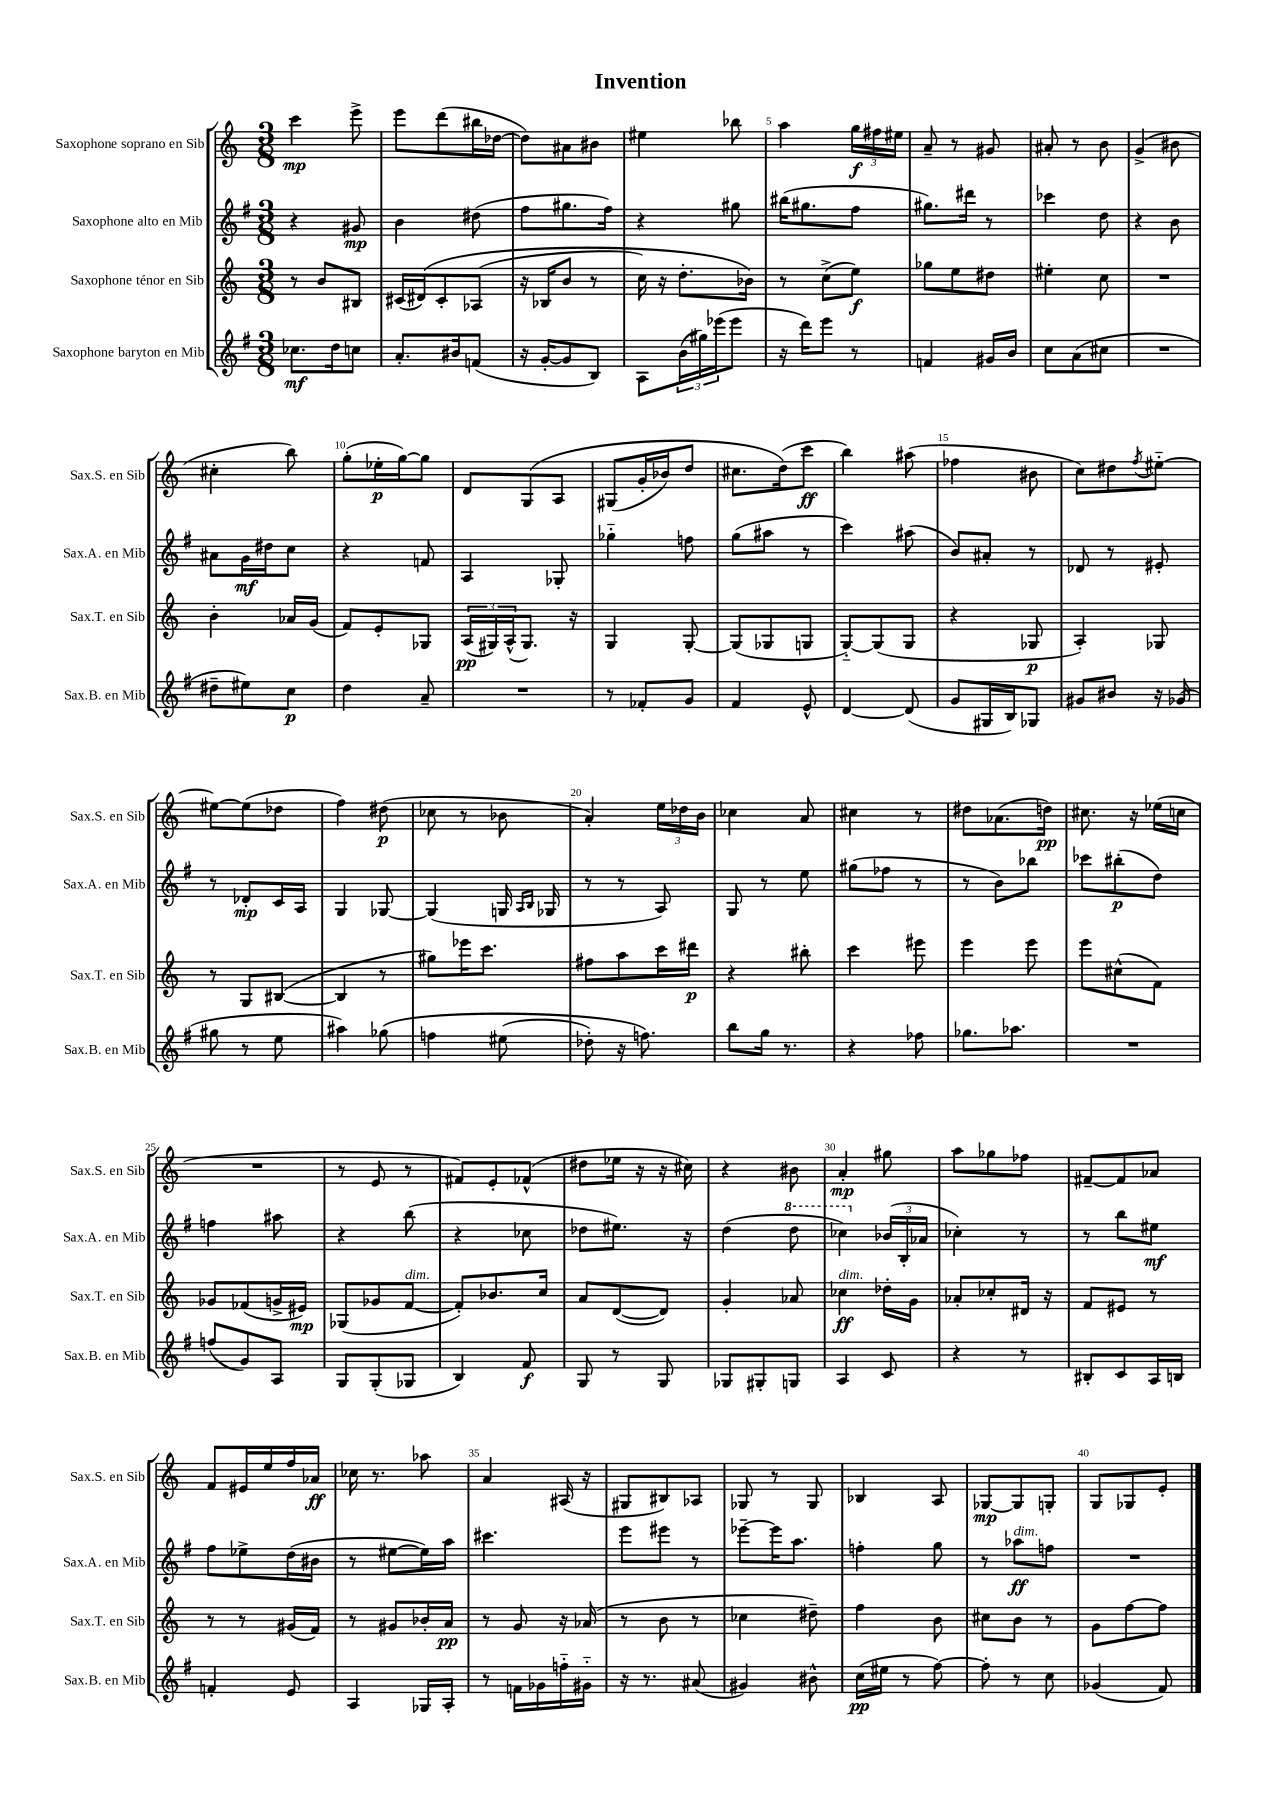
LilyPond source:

\header { title = "Invention" }
<<
\new StaffGroup <<
\new Staff = "s0" \with { instrumentName = "Saxophone soprano en Sib" shortInstrumentName = "Sax.S. en Sib" } {
    \clef treble \key c \major \numericTimeSignature \time 3/8
    c'''4\mp e'''8-> |
    e'''8 d'''8( bis''16 des''16~ |
    des''8) ais'8 bis'8 |
    eis''4 bes''8 |
    a''4 \tuplet 3/2 { g''16\f fis''16 eis''16 } |
    a'8-- r8 gis'8 |
    ais'8-. r8 b'8 |
    g'4->( bis'8 |
    cis''4-. b''8) |
    g''8-.( ees''16-.\p g''16~) g''8 |
    d'8 g8\( a8 |
    gis8( g'16-. bes'16) d''8 |
    cis''8. d''16(\) c'''8\ff |
    b''4) ais''8( |
    fes''4 bis'8 |
    c''8) dis''8 \acciaccatura { f''8 } eis''8~-_ |
    eis''8~ eis''8( des''8 |
    f''4) dis''8\p( |
    ces''8 r8 bes'8 |
    a'4-.) \tuplet 3/2 { e''16 des''16 b'16 } |
    ces''4 a'8 |
    cis''4 r8 |
    dis''8 aes'8.( d''16\pp) |
    cis''8. r16 ees''16( c''16 |
    R4. |
    r8 e'8 r8 |
    fis'8) e'8-. fes'8-^( |
    dis''8 ees''16 r16 r16 cis''16) |
    r4 bis'8 |
    a'4-.\mp gis''8 |
    a''8 ges''8 fes''8 |
    fis'8~-- fis'8 aes'8 |
    f'8 eis'16 e''16 f''16 aes'16\ff |
    ces''16 r8. aes''8 |
    a'4 ais16( r16 |
    gis8 bis8) aes8 |
    ges8 r8 ges8 |
    bes4 a8 |
    ges8~\mp ges8 g8-. |
    g8 ges8 e'8-. \bar "|." |
}
\new Staff = "s1" \with { instrumentName = "Saxophone alto en Mib" shortInstrumentName = "Sax.A. en Mib" } {
    \clef treble \key g \major \numericTimeSignature \time 3/8
    r4 gis'8\mp |
    b'4 dis''8( |
    fis''8 gis''8. fis''16) |
    r4 gis''8 |
    bis''16( gis''8. fis''8 |
    gis''8.) dis'''16 r8 |
    ces'''4 d''8 |
    r4 b'8 |
    ais'8 g'16\mf dis''16 c''8 |
    r4 f'8 |
    a4 ges8-. |
    ges''4-_ f''8 |
    g''8( ais''8 r8 |
    c'''4) ais''8( |
    b'8) ais'8-. r8 |
    des'8 r8 eis'8-. |
    r8 des'8-.\mp c'16 a16 |
    g4 ges8~ |
    ges4( g16 \grace { a16 b16 } ges16 |
    r8 r8 a8) |
    g8 r8 e''8 |
    gis''8( fes''8 r8 |
    r8 b'8) bes''8 |
    ces'''8 bis''8-.\p( d''8) |
    f''4 ais''8 |
    r4 b''8( |
    r4 ces''8 |
    des''8 eis''8.) r16 |
    d''4( \ottava #1 d'''8 |
    ces'''4) \ottava #0 \tuplet 3/2 { bes'16( b16-. aes'16 } |
    ces''4-.) r8 |
    r8 b''8 eis''8\mf |
    fis''8 ees''8-> d''16( bis'16 |
    r8 eis''8~ eis''16) a''16 |
    cis'''4. |
    e'''8 eis'''8 r8 |
    ees'''8~-- ees'''16 a''8. |
    f''4-. g''8 |
    r8 aes''8\ff^\markup { \italic "dim." } f''8 |
    R4. \bar "|." |
}
\new Staff = "s2" \with { instrumentName = "Saxophone ténor en Sib" shortInstrumentName = "Sax.T. en Sib" } {
    \clef treble \key c \major \numericTimeSignature \time 3/8
    r8 b'8 bis8 |
    cis'16( dis'16)\( cis'8-. aes8( |
    r16 bes16 b'8 r8 |
    c''16) r16 d''8.-. bes'16\) |
    r8 c''8->( e''8\f) |
    ges''8 e''8 dis''8 |
    eis''4-. c''8 |
    R4. |
    b'4-. aes'16 g'16( |
    f'8) e'8-. ges8 |
    \tuplet 3/2 { a16\pp( gis16) a16-^( } gis8.) r16 |
    g4 g8~-. |
    g8( ges8 g8 |
    g8~-_) g8( g8 |
    r4 ges8\p |
    a4-.) ges8 |
    r8 g8 bis8~( |
    bis4 r8 |
    gis''8) ees'''16 c'''8. |
    fis''8 a''8 c'''16 dis'''16\p |
    r4 bis''8-. |
    c'''4 eis'''8 |
    e'''4 e'''8 |
    e'''8 cis''8-^( f'8) |
    ges'8 fes'8( g'16-> eis'16\mp) |
    ges8( ges'8 f'8~^\markup { \italic "dim." } |
    f'8-.) bes'8. c''16 |
    a'8 d'8~( d'8) |
    g'4-. aes'8 |
    ces''4\ff^\markup { \italic "dim." } des''16-. g'16 |
    aes'8-. ces''8-. dis'16 r16 |
    f'8 eis'8 r8 |
    r8 r8 gis'16( f'16) |
    r8 gis'8 bes'16-. a'16\pp |
    r8 g'8 r16 aes'16( |
    r8 b'8 r8 |
    ces''4 dis''8--) |
    f''4 b'8 |
    cis''8 b'8 r8 |
    g'8 f''8~ f''8 \bar "|." |
}
\new Staff = "s3" \with { instrumentName = "Saxophone baryton en Mib" shortInstrumentName = "Sax.B. en Mib" } {
    \clef treble \key g \major \numericTimeSignature \time 3/8
    ces''8.\mf d''16 c''8 |
    a'8.-. bis'16 f'8( |
    r16 g'16~-. g'8 b8) |
    a8 \tuplet 3/2 { b'16( gis''16) ees'''16( } ees'''8 |
    r16 d'''16) e'''8 r8 |
    f'4 gis'16 b'16 |
    c''8 a'8( cis''8 |
    R4. |
    dis''8-- eis''8) c''8\p |
    d''4 a'8-- |
    R4. |
    r8 fes'8-. g'8 |
    fis'4 e'8-^ |
    d'4~ d'8( |
    g'8 gis16 b16) ges8 |
    gis'8 bis'8 r16 ges'16( |
    gis''8 r8 e''8 |
    ais''4) ges''8\( |
    f''4 eis''8( |
    des''8-.) r16 f''8.\) |
    b''8 g''16 r8. |
    r4 fes''8 |
    ges''8. aes''8. |
    R4. |
    f''8( g'8) a8 |
    g8 g8-.( ges8 |
    b4) fis'8\f |
    g8 r8 g8 |
    ges8 gis8-. g8 |
    a4 c'8 |
    r4 r8 |
    bis8-. c'8 a16 b16 |
    f'4-. e'8 |
    a4 ges16 a16-. |
    r8 f'16 ges'16 f''16-_ gis'16-_ |
    r16 r8. ais'8( |
    gis'4) bis'8-^ |
    c''16\pp( eis''16 r8 fis''8~) |
    fis''8-. r8 c''8 |
    ges'4( fis'8) \bar "|." |
}
>>
>>
\layout { \context { \Score \override BarNumber.break-visibility = ##(#f #t #t) barNumberVisibility = #(every-nth-bar-number-visible 5) } }
